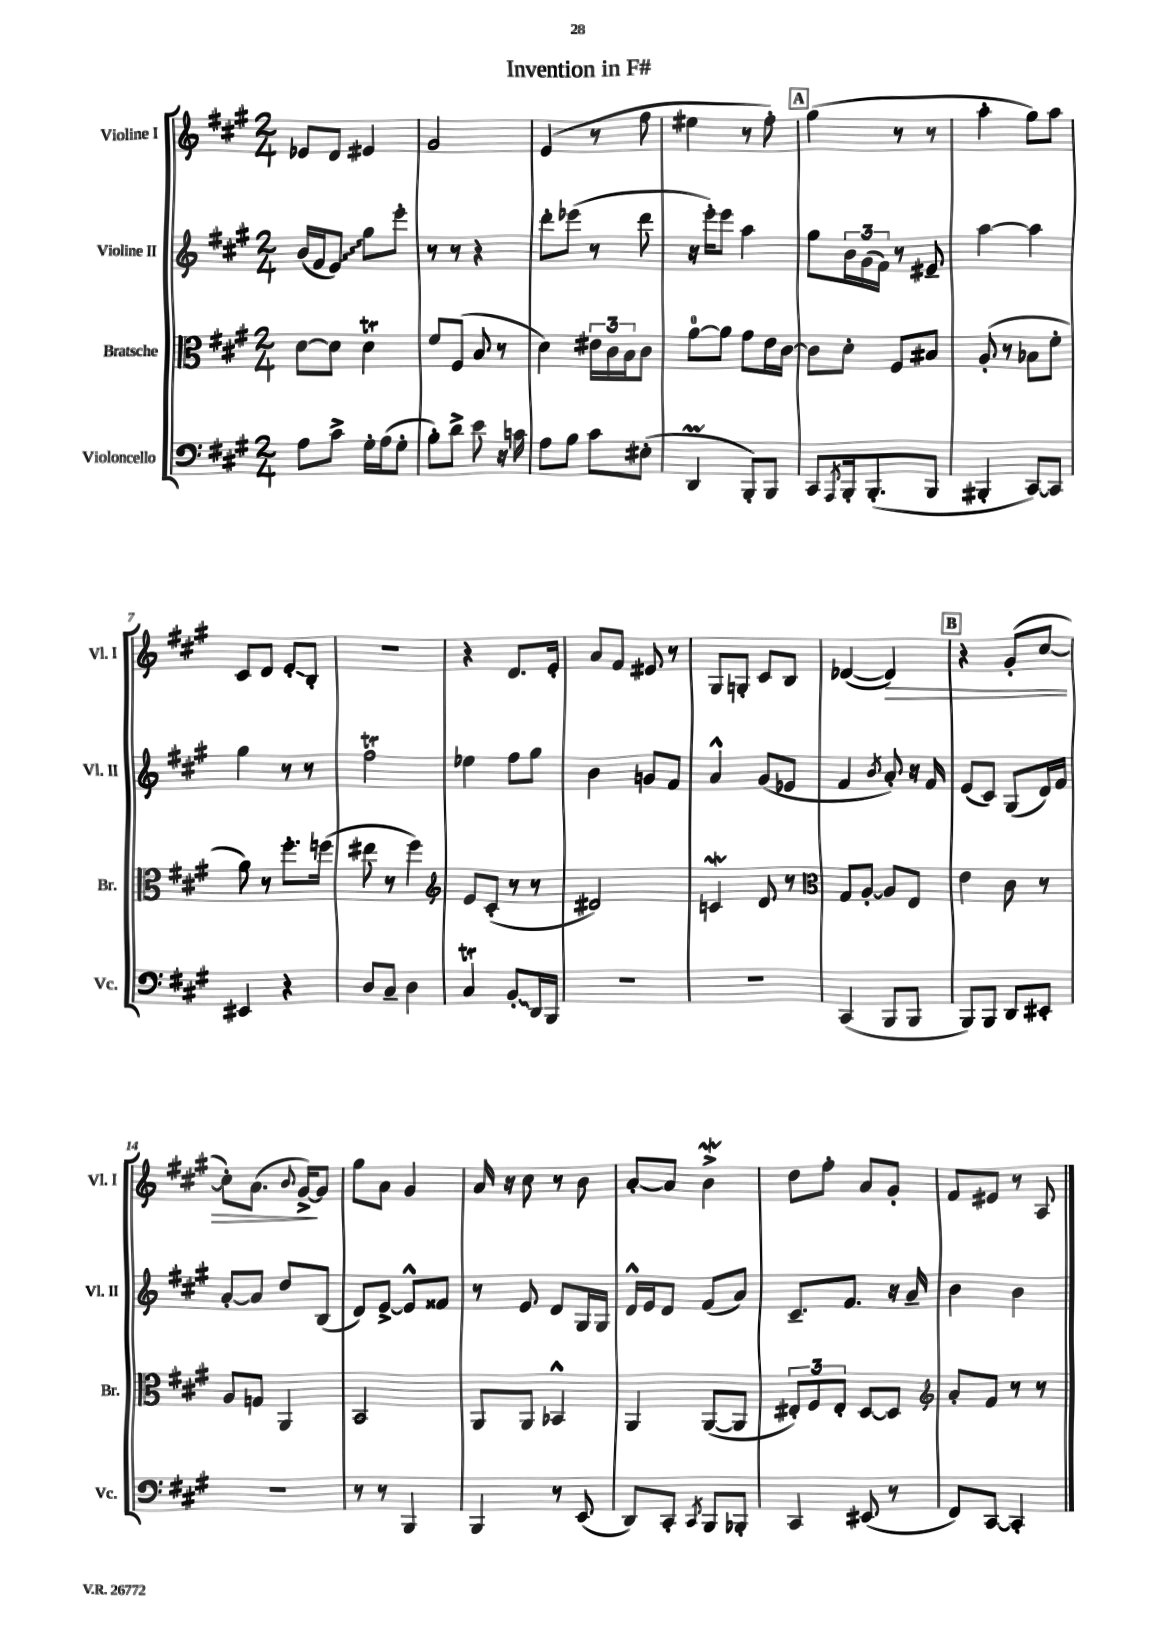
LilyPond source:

\header { title = "Invention in F#" }
<<
\new StaffGroup <<
\new Staff = "s0" \with { instrumentName = "Violine I" shortInstrumentName = "Vl. I" } {
    \clef treble \key a \major \numericTimeSignature \time 2/4
    ees'8 d'8 eis'4 |
    gis'2 |
    e'4( r8 fis''8 |
    eis''4 r8 fis''8-.) |
    \mark \markup { \box "A" } gis''4( r8 r8 |
    a''4-. gis''8) a''8 |
    cis'8 d'8 e'8-.\glissando b8-. |
    R2 |
    r4 d'8. e'16-. |
    a'8 fis'8 eis'8 r8 |
    gis8 g8-. cis'8 b8 |
    des'4~( des'4\>) |
    \mark \markup { \box "B" } r4 gis'8-.( cis''8~ |
    cis''8-.) a'8.( \appoggiatura { b'8 } gis'16~->\!) gis'8 |
    gis''8 a'8 gis'4 |
    a'16 r16 cis''8 r8 b'8 |
    a'8~-. a'8 b'4->\mordent |
    d''8 fis''8-. a'8 gis'8-. |
    fis'8 eis'8 r8 a8 \bar "|." |
}
\new Staff = "s1" \with { instrumentName = "Violine II" shortInstrumentName = "Vl. II" } {
    \clef treble \key a \major \numericTimeSignature \time 2/4
    b'16( fis'16 \once \override Glissando.style = #'zigzag e'8\glissando) gis''8 e'''8-. |
    r8 r8 r4 |
    d'''8-. ees'''8( r8 d'''8 |
    r16 e'''16-.) e'''8 a''4 |
    \mark \markup { \box "A" } gis''8 \tuplet 3/2 { b'16 gis'16( fis'16) } r8 eis'8-- |
    a''4~ a''4 |
    gis''4 r8 r8 |
    fis''2\trill |
    ees''4 fis''8 gis''8 |
    b'4 g'8 fis'8 |
    a'4-^ gis'8( ees'8 |
    fis'4 \acciaccatura { b'8 } a'8-.) r16 fis'16 |
    \mark \markup { \box "B" } e'8( cis'8) gis8( d'16) fis'16 |
    a'8~-. a'8 d''8 b8( |
    d'8) e'8~-> e'8-^ fisis'8 |
    r8 e'8 d'8 gis16 gis16 |
    d'16-^ e'16 d'8 fis'8( a'8) |
    cis'8.-- fis'8. r16 a'16-- |
    b'4 b'4 \bar "|." |
}
\new Staff = "s2" \with { instrumentName = "Bratsche" shortInstrumentName = "Br." } {
    \clef alto \key a \major \numericTimeSignature \time 2/4
    d'8~ d'8 d'4\trill |
    fis'8 fis8( b8 r8 |
    d'4) \tuplet 3/2 { eis'16 cis'16 b16 } cis'8 |
    a'8-0~ a'8 gis'8 e'16 cis'16~ |
    \mark \markup { \box "A" } cis'8 d'8-. fis8 bis8 |
    a8-.( r8 bes8 fis'8-. |
    a'8) r8 fis''8.-. f''16( |
    eis''8 r8 fis''4) |
    \clef treble e'8 cis'8-.( r8 r8 |
    dis'2) |
    c'4\mordent d'8 r8 |
    \clef alto gis8 a8~-. a8 e8 |
    \mark \markup { \box "B" } e'4 cis'8 r8 |
    a8 g8 a,4 |
    b,2 |
    a,8 a,8 bes,4-^ |
    a,4 a,8~( a,8 |
    \tuplet 3/2 { eis8-.) fis8 eis8-. } d8~ d8 |
    \clef treble a'8-. fis'8 r8 r8 \bar "|." |
}
\new Staff = "s3" \with { instrumentName = "Violoncello" shortInstrumentName = "Vc." } {
    \clef bass \key a \major \numericTimeSignature \time 2/4
    a8 cis'8-> gis16-. a16( gis8-. |
    b8-.) d'8-> e'8 r16 c'16 |
    a8 b8 cis'8 eis8-.( |
    d,4\prall b,,8-.) b,,8 |
    \mark \markup { \box "A" } cis,8 \acciaccatura { a,,8 } b,,16-. b,,8.-.( b,,8 |
    bis,,4-. cis,8~) cis,8 |
    eis,4 r4 |
    d8 cis8-- d4 |
    cis4\trill \once \override Glissando.style = #'zigzag b,8-.\glissando d,16 b,,16 |
    R2 |
    r2 |
    cis,4( b,,8 b,,8 |
    \mark \markup { \box "B" } b,,8) b,,8 d,8 eis,8-. |
    r2 |
    r8 r8 b,,4 |
    b,,4 r8 e,8( |
    d,8) cis,8-. \acciaccatura { cis,8 } b,,8 bes,,8-. |
    cis,4 eis,8( r8 |
    fis,8) cis,8~ cis,4-. \bar "|." |
}
>>
>>
